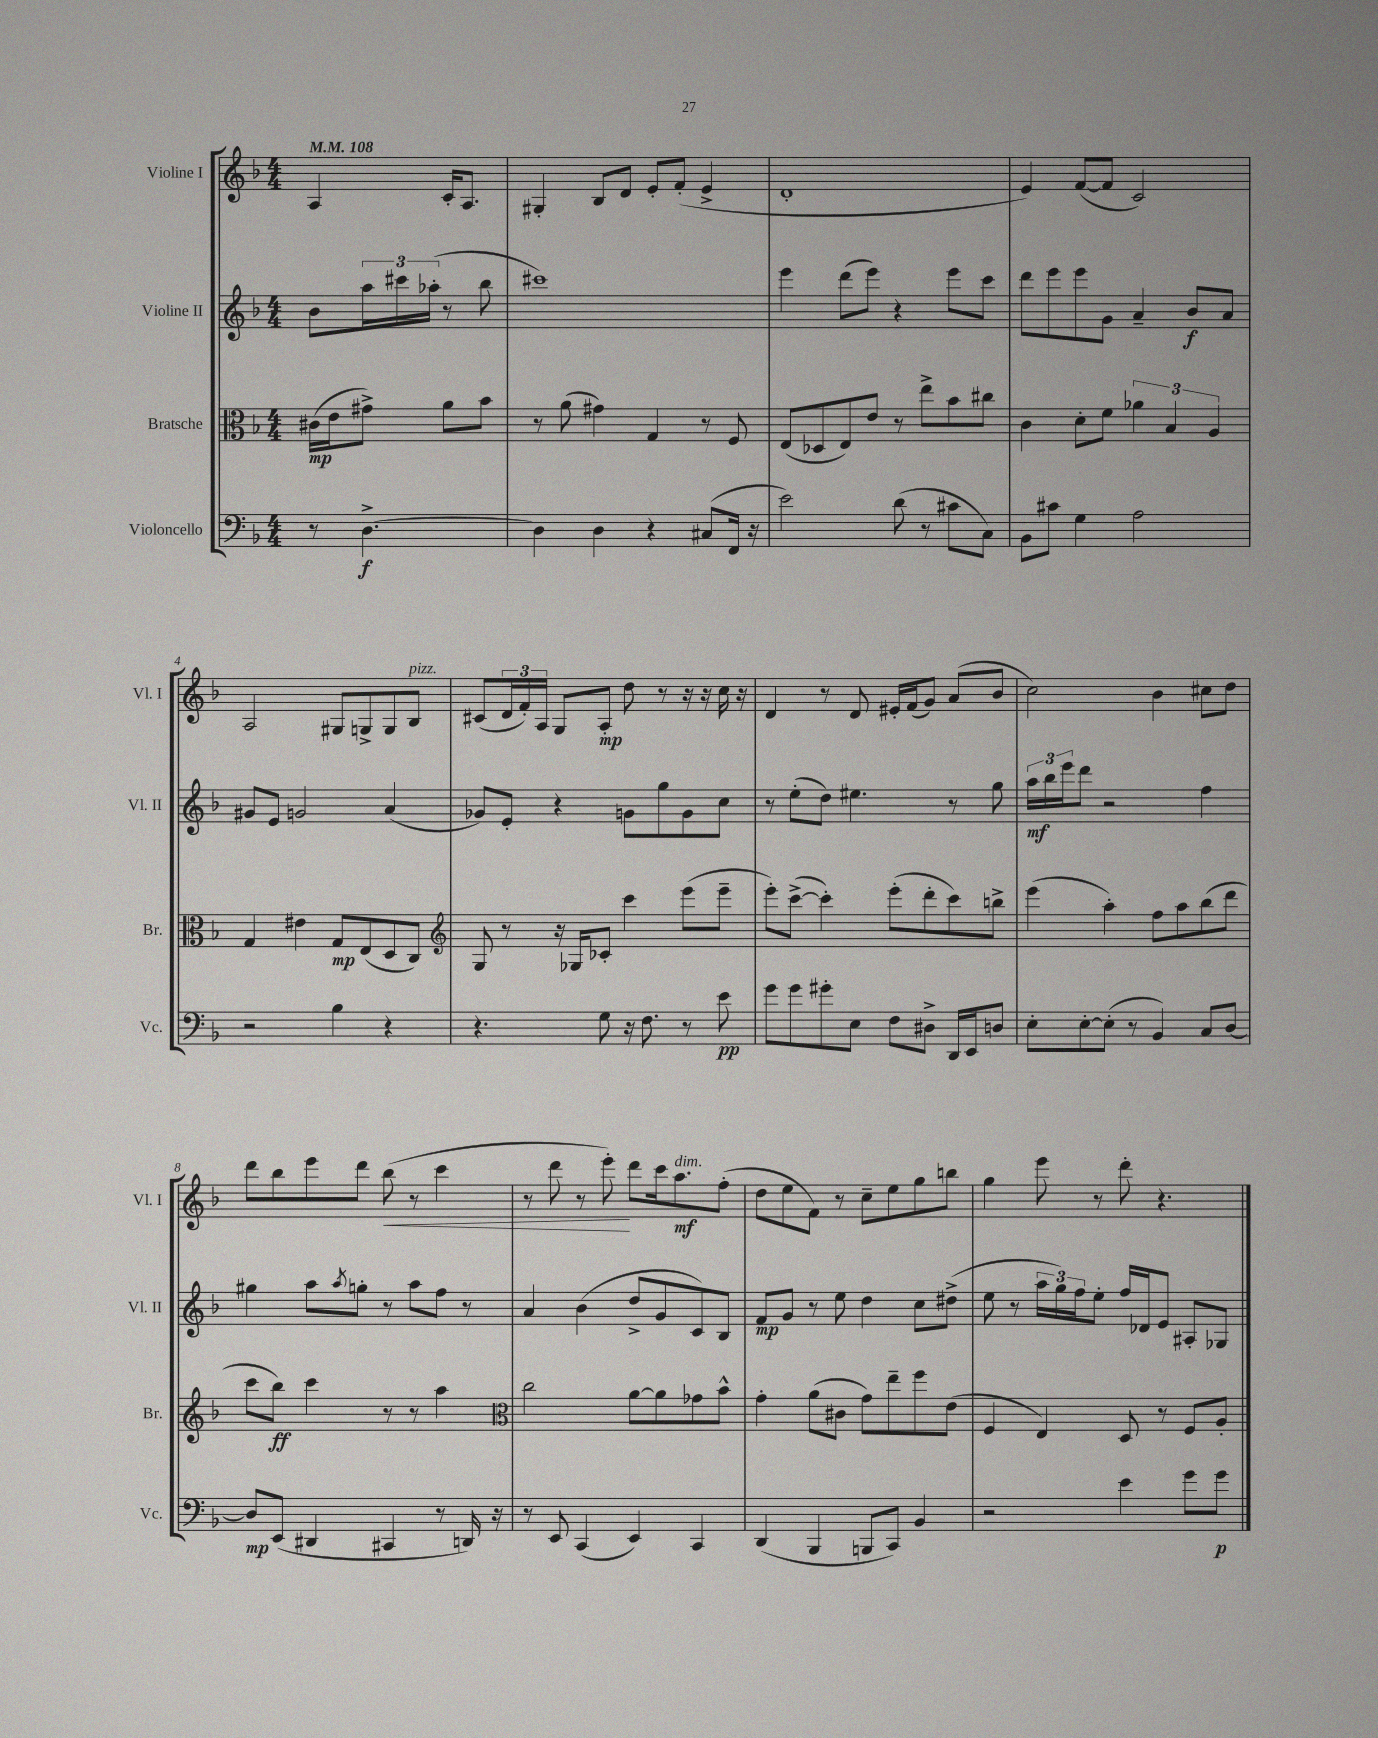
<<
\new StaffGroup <<
\new Staff = "s0" \with { instrumentName = "Violine I" shortInstrumentName = "Vl. I" } {
    \clef treble \key f \major \numericTimeSignature \time 4/4 \partial 2 \tempo 4 = 108
    a4 c'16-. a8. |
    gis4-. bes8 d'8 e'8-. f'8-.( e'4-> |
    d'1-. |
    e'4) f'8~( f'8 c'2) |
    a2 gis8 g8-> g8 bes8^\markup { \italic "pizz." } |
    cis'8( \tuplet 3/2 { d'16 f'16-.) a16 } g8 a8-.\mp d''8 r8 r16 r16 c''16 r16 |
    d'4 r8 d'8 eis'16-. f'16( g'8) a'8( bes'8 |
    c''2) bes'4 cis''8 d''8 |
    d'''8 bes''8 e'''8 d'''8 bes''8\<( r8 c'''4 |
    r8 d'''8 r8 e'''8-.\!) d'''8 c'''16 a''8.\mf^\markup { \italic "dim." } f''8-.( |
    d''8 e''8 f'8) r8 c''8-- e''8 g''8 b''8 |
    g''4 e'''8 r8 d'''8-. r4. \bar "|." |
}
\new Staff = "s1" \with { instrumentName = "Violine II" shortInstrumentName = "Vl. II" } {
    \clef treble \key f \major \numericTimeSignature \time 4/4 \partial 2
    bes'8 \tuplet 3/2 { a''16 cis'''16 aes''16-.( } r8 bes''8 |
    cis'''1) |
    e'''4 d'''8( e'''8) r4 e'''8 c'''8 |
    d'''8 e'''8 e'''8 g'8 a'4-- bes'8\f a'8 |
    gis'8 e'8 g'2 a'4( |
    ges'8) e'8-. r4 g'8 g''8 g'8 c''8 |
    r8 e''8-.( d''8) eis''4. r8 g''8 |
    \tuplet 3/2 { a''16\mf bes''16 e'''16 } d'''8 r2 f''4 |
    gis''4 a''8 \acciaccatura { a''8 } g''8-. r8 a''8 f''8 r8 |
    a'4 bes'4( d''8-> g'8 c'8) bes8 |
    f'8\mp g'8 r8 e''8 d''4 c''8 dis''8->( |
    e''8 r8 \tuplet 3/2 { a''16 g''16) f''16 } e''8-. f''16 des'16 e'8 ais8-. ges8 \bar "|." |
}
\new Staff = "s2" \with { instrumentName = "Bratsche" shortInstrumentName = "Br." } {
    \clef alto \key f \major \numericTimeSignature \time 4/4 \partial 2
    cis'16\mp( e'16 gis'8->) a'8 bes'8 |
    r8 a'8( gis'4) g4 r8 f8 |
    e8( des8 e8) e'8 r8 e''8-> bes'8 cis''8 |
    c'4 d'8-. f'8 \tuplet 3/2 { aes'4 bes4 a4 } |
    g4 eis'4 g8\mp e8( d8 c8) |
    \clef treble g8 r8 r16 ges16 ces'8-. c'''4 e'''8( e'''8-- |
    e'''8-.) c'''8~->( c'''4-.) e'''8-.( d'''8-. c'''8) b''8-> |
    e'''4( a''4-.) f''8 a''8 bes''8( d'''8 |
    c'''8 bes''8\ff) c'''4 r8 r8 a''4 |
    \clef alto c''2 a'8~ a'8 ges'8 bes'8-^ |
    g'4-. a'8( cis'8 g'8) e''8-- f''8 e'8( |
    f4 e4) d8 r8 f8 a8-. \bar "|." |
}
\new Staff = "s3" \with { instrumentName = "Violoncello" shortInstrumentName = "Vc." } {
    \clef bass \key f \major \numericTimeSignature \time 4/4 \partial 2
    r8 d4.~->\f |
    d4 d4 r4 cis8( f,16 r16 |
    e'2) d'8( r8 cis'8 c8) |
    bes,8 cis'8 g4 a2 |
    r2 bes4 r4 |
    r4. g8 r16 f8. r8 e'8\pp |
    g'8 g'8 gis'8-. e8 f8 dis8-> d,16 e,16 d8 |
    e8-. e8~-. e8-.( r8 bes,4) c8 d8~ |
    d8\mp e,8( dis,4 cis,4 r8 d,16) r16 |
    r8 e,8 c,4( e,4) c,4 |
    d,4( bes,,4 b,,8 c,8) bes,4 |
    r2 e'4 g'8 g'8\p \bar "|." |
}
>>
>>
